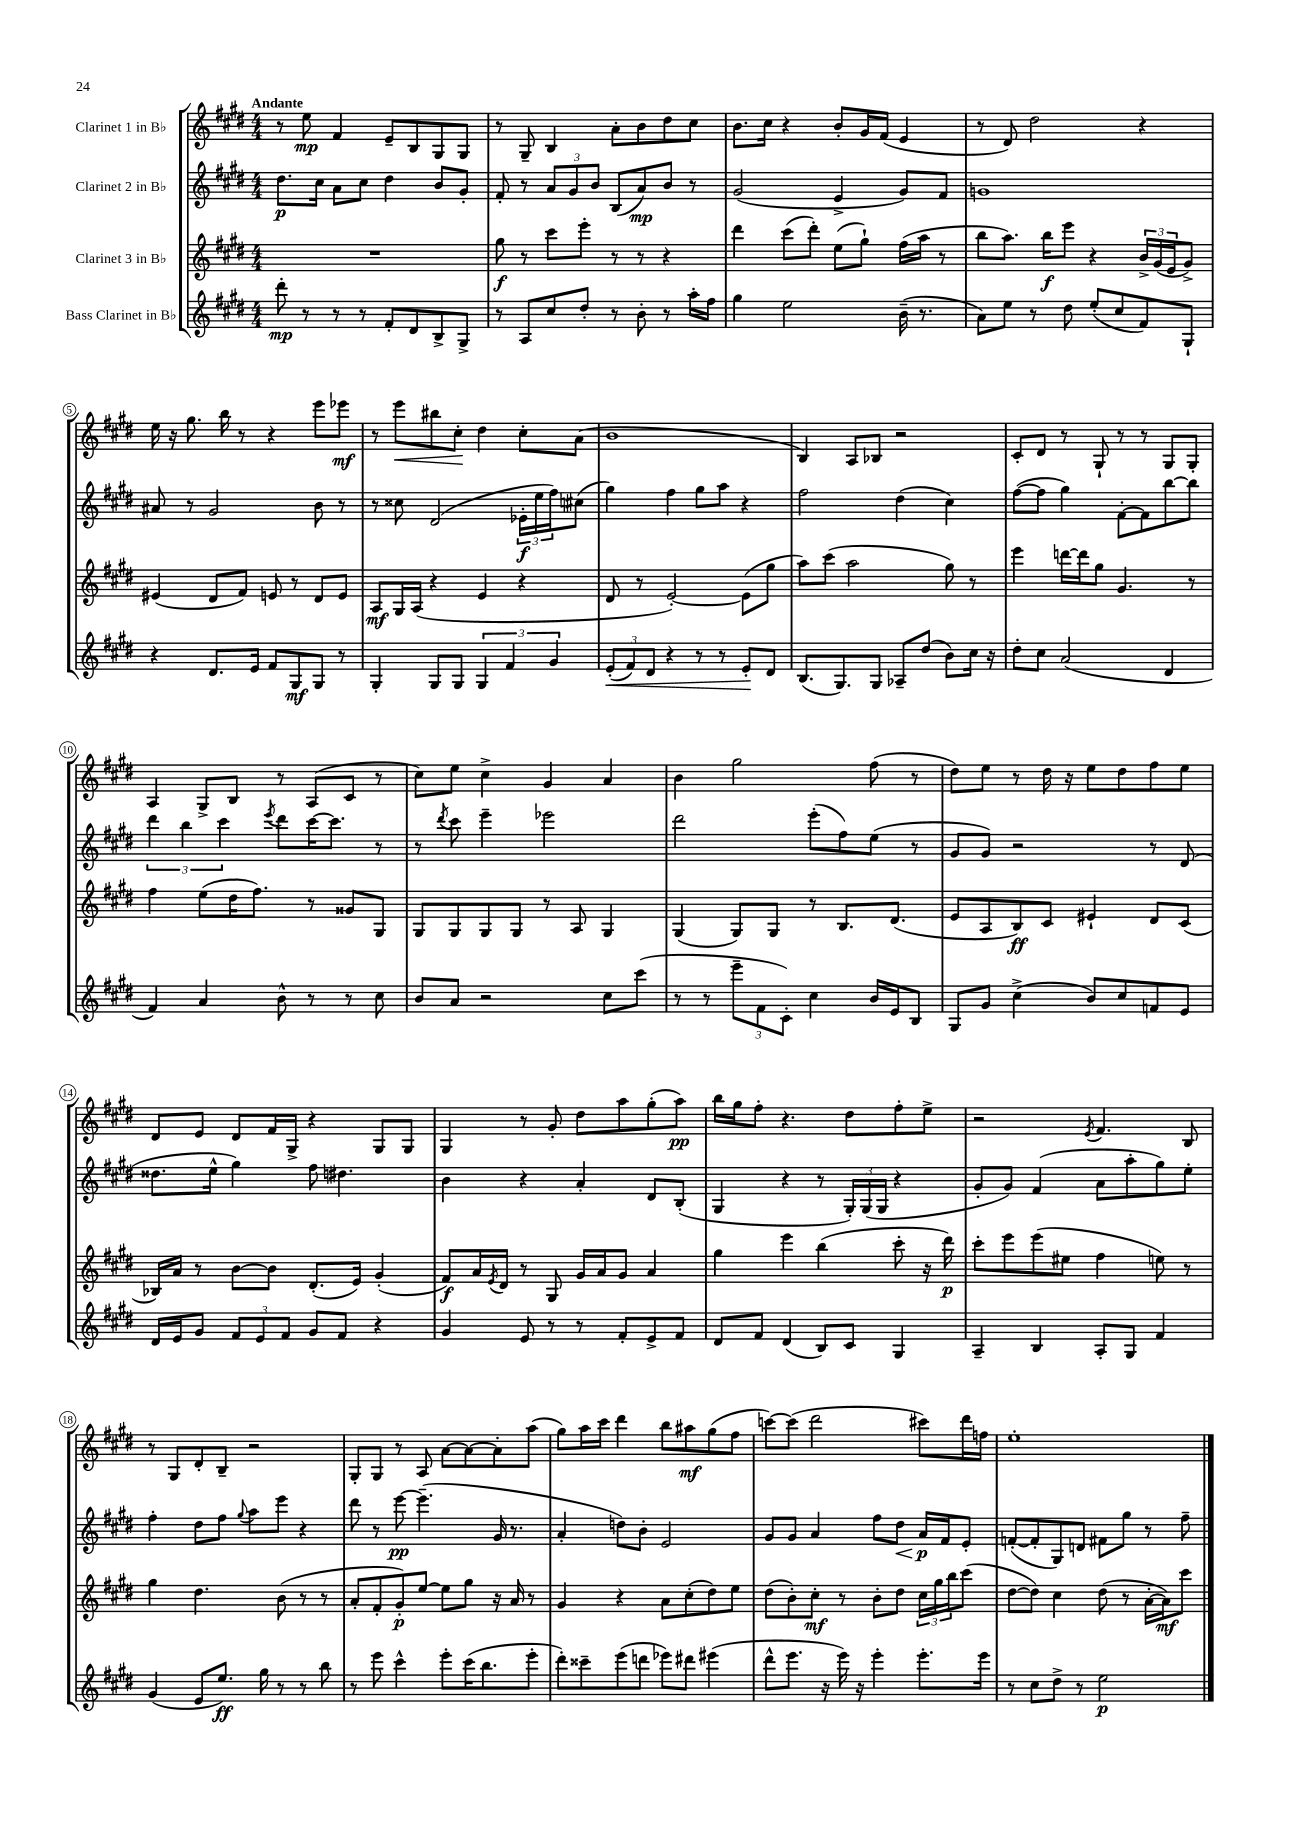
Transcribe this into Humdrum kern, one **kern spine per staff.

**kern	**kern	**kern	**kern
*staff4	*staff3	*staff2	*staff1
*clefG2	*clefG2	*clefG2	*clefG2
*k[f#c#g#d#]	*k[f#c#g#d#]	*k[f#c#g#d#]	*k[f#c#g#d#]
*M4/4	*M4/4	*M4/4	*M4/4
8ddd#'	1r	8.dd#	8r
8r	.	.	8ee
.	.	16cc#	.
8r	.	8a	4f#
8r	.	8cc#	.
8f#'	.	4dd#	8e~
8d#	.	.	8B
8B^	.	8b	8G#
8G#^	.	8g#'	8G#
=	=	=	=
8r	8gg#	8f#'	8r
8A	8r	8r	8G#~
8cc#	8ccc#	12a	4B
.	.	12g#	.
8dd#'	8eee'	.	.
.	.	12b	.
8r	8r	(8B	8a'
8b'	8r	8a)	8b
8r	4r	8b	8dd#
16aa'	.	8r	8cc#
16ff#	.	.	.
=	=	=	=
4gg#	4ddd#	(2g#	8.b
.	.	.	16cc#
2ee	(8ccc#	.	4r
.	8ddd#')	.	.
.	(8ee	4e^	8b'
.	8gg#`)	.	16g#
.	.	.	(16f#
(16b~	(16ff#	8g#)	4e
8.r	16aa	.	.
.	8r	8f#	.
=	=	=	=
8a)	8bb	1g	8r
8ee	8.aa)	.	8d#)
8r	.	.	2dd#
.	16bb	.	.
8dd#	8eee	.	.
(8ee'	4r	.	.
8cc#	.	.	.
8f#)	24b^	.	4r
.	(24g#	.	.
.	24e	.	.
8G#`	8g#^)	.	.
=	=	=	=
4r	(4e#	8a#	16ee
.	.	.	16r
.	.	8r	8.gg#
8.d#	8d#	2g#	.
.	.	.	16bb
.	8f#)	.	8r
16e	.	.	.
8f#	8e	.	4r
8G#	8r	.	.
8G#	8d#	8b	8eee
8r	8e	8r	8eee-
=	=	=	=
4G#'	8A	8r	8r
.	16G#	8cc##	8eee
.	(16A	.	.
8G#	4r	(2d#	8bb#
8G#	.	.	8cc#'
6G#	4e	.	4dd#
6f#	.	.	.
.	4r	24e-'	8cc#'
.	.	24ee	.
6g#	.	24ff#)	.
.	.	(8cc#	(8a
=	=	=	=
(12e'	8d#	4gg#)	1b
12f#)	.	.	.
.	8r	.	.
12d#	.	.	.
4r	[2e')	4ff#	.
8r	.	8gg#	.
8r	.	8aa	.
8e'	(8e]	4r	.
8d#	8gg#	.	.
=	=	=	=
(8.B	8aa)	2ff#	4B)
.	(8ccc#	.	.
8.G#)	.	.	.
.	2aa	.	8A
8G#	.	.	8B-
8A-~	.	(4dd#	2r
(8dd#	.	.	.
8b)	8gg#)	4cc#)	.
16cc#	8r	.	.
16r	.	.	.
=	=	=	=
8dd#'	4eee	([8ff#	8c#'
8cc#	.	8ff#]	8d#
(2a	[16ddd	4gg#)	8r
.	16ddd]	.	.
.	8gg#	.	8G#`
.	4.g#	[8f#'	8r
.	.	8f#]	8r
4d#	.	[8bb	8G#
.	8r	8bb]	8G#'
=	=	=	=
4f#)	4ff#	6ddd#	4A
.	.	6bb	.
4a	(8ee	.	8G#^
.	.	6ccc#	.
.	16dd#	.	8B
.	8.ff#)	.	.
.	.	8qeee	.
8b^^	.	8ddd#	8r
8r	8r	[16ccc#	(8A
.	.	8.ccc#]	.
8r	8g##	.	8c#
8cc#	8G#	8r	8r
=	=	=	=
8b	8G#	8r	8cc#)
.	.	8qddd#	.
8a	8G#	8ccc#	8ee
2r	8G#	4eee~	4cc#^
.	8G#	.	.
.	8r	2eee-	4g#
.	8A	.	.
8cc#	4G#	.	4a
(8ccc#	.	.	.
=	=	=	=
8r	(4G#	2ddd#	4b
8r	.	.	.
12eee~	8G#)	.	2gg#
12f#	.	.	.
.	8G#	.	.
12c#')	.	.	.
4cc#	8r	(8eee'	.
.	8.B	8ff#)	.
16b	.	(8ee	(8ff#
16e	(8.d#	.	.
8B	.	8r	8r
=	=	=	=
8G#	8e	8g#	8dd#)
8g#	8A	8g#)	8ee
(4cc#^	8B)	2r	8r
.	8c#	.	16dd#
.	.	.	16r
8b)	4e#`	.	8ee
8cc#	.	.	8dd#
8f	8d#	8r	8ff#
8e	(8c#	(8d#	8ee
=	=	=	=
16d#	16B-)	8.dd##	8d#
16e	16a	.	.
8g#	8r	.	8e
.	.	16ee^^	.
12f#	[8b	4gg#)	8d#
12e	.	.	.
.	8b]	.	16f#
12f#	.	.	.
.	.	.	16G#^
8g#	(8.d#'	8ff#	4r
8f#	.	4.dd#	.
.	16e)	.	.
4r	(4g#'	.	8G#
.	.	.	8G#
=	=	=	=
4g#	8f#)	4b	4G#
.	16a	.	.
.	8qe	.	.
.	16d#	.	.
8e	8r	4r	8r
8r	8G#	.	8g#'
8r	16g#	4a'	8dd#
.	16a	.	.
8f#'	8g#	.	8aa
8e^	4a	8d#	(8gg#'
8f#	.	(8B'	8aa)
=	=	=	=
8d#	4gg#	4G#	16bb
.	.	.	16gg#
8f#	.	.	8ff#'
(4d#	4eee	4r	4.r
8B)	(4bb	8r	.
8c#	.	24G#')	8dd#
.	.	(24G#	.
.	.	24G#	.
4G#	8ccc#'	4r	8ff#'
.	16r	.	8ee^
.	16ddd#)	.	.
=	=	=	=
4A~	8ccc#'	8g#'	2r
.	8eee	8g#)	.
4B	(8eee	(4f#	.
.	8ee#	.	.
.	.	.	8qe
8A'	4ff#	8a	4.f#
8G#	.	8aa'	.
4f#	8ee)	8gg#)	.
.	8r	8ee'	8B
=	=	=	=
(4g#	4gg#	4ff#'	8r
.	.	.	8G#
8e	4.dd#	8dd#	8d#'
8.ee)	.	8ff#	8B~
.	.	8qqgg#	.
.	.	8aa	2r
16gg#	.	.	.
8r	(8b	8eee	.
8r	8r	4r	.
8bb	8r	.	.
=	=	=	=
8r	8a'	8ddd#	8G#'
8eee	8f#'	8r	8G#
4ccc#^^	8g#')	[8eee	8r
.	[8ee	(4.eee~]	8A
8eee'	8ee]	.	[8a
(16ccc#	8gg#	.	8a_
8.bb	.	.	.
.	16r	16g#	8a']
.	16a	8.r	.
8eee'	8r	.	(8aa
=	=	=	=
8ddd#')	4g#	4a'	8gg#)
8ccc##~	.	.	16aa
.	.	.	16ccc#
(8eee	4r	8dd)	4ddd#
8ddd	.	8b'	.
8eee-)	8a	2e	8bb
8ddd#	(8cc#'	.	8aa#
(4eee#	8dd#)	.	(8gg#
.	8ee	.	8ff#
=	=	=	=
8ddd#^^	(8dd#	8g#	[8ccc)
8.eee	8b')	8g#	(8ccc]
.	8cc#'	4a	2ddd#
16r	.	.	.
16eee)	8r	.	.
16r	.	.	.
4eee'	8b'	8ff#	.
.	8dd#	8dd#	.
8.eee'	24cc#	16a	8ccc#)
.	24gg#	.	.
.	.	16f#	.
.	24bb	.	.
.	(8ccc#	8e'	16ddd#
16eee	.	.	16ff
=	=	=	=
8r	[8dd#	([8f'	1ee'
8cc#	8dd#])	8f']	.
8dd#^	4cc#	8G#)	.
8r	.	8d	.
2ee	(8dd#	8f#	.
.	8r	8gg#	.
.	[16a'	8r	.
.	16a])	.	.
.	8ccc#	8ff#~	.
==	==	==	==
*-	*-	*-	*-
